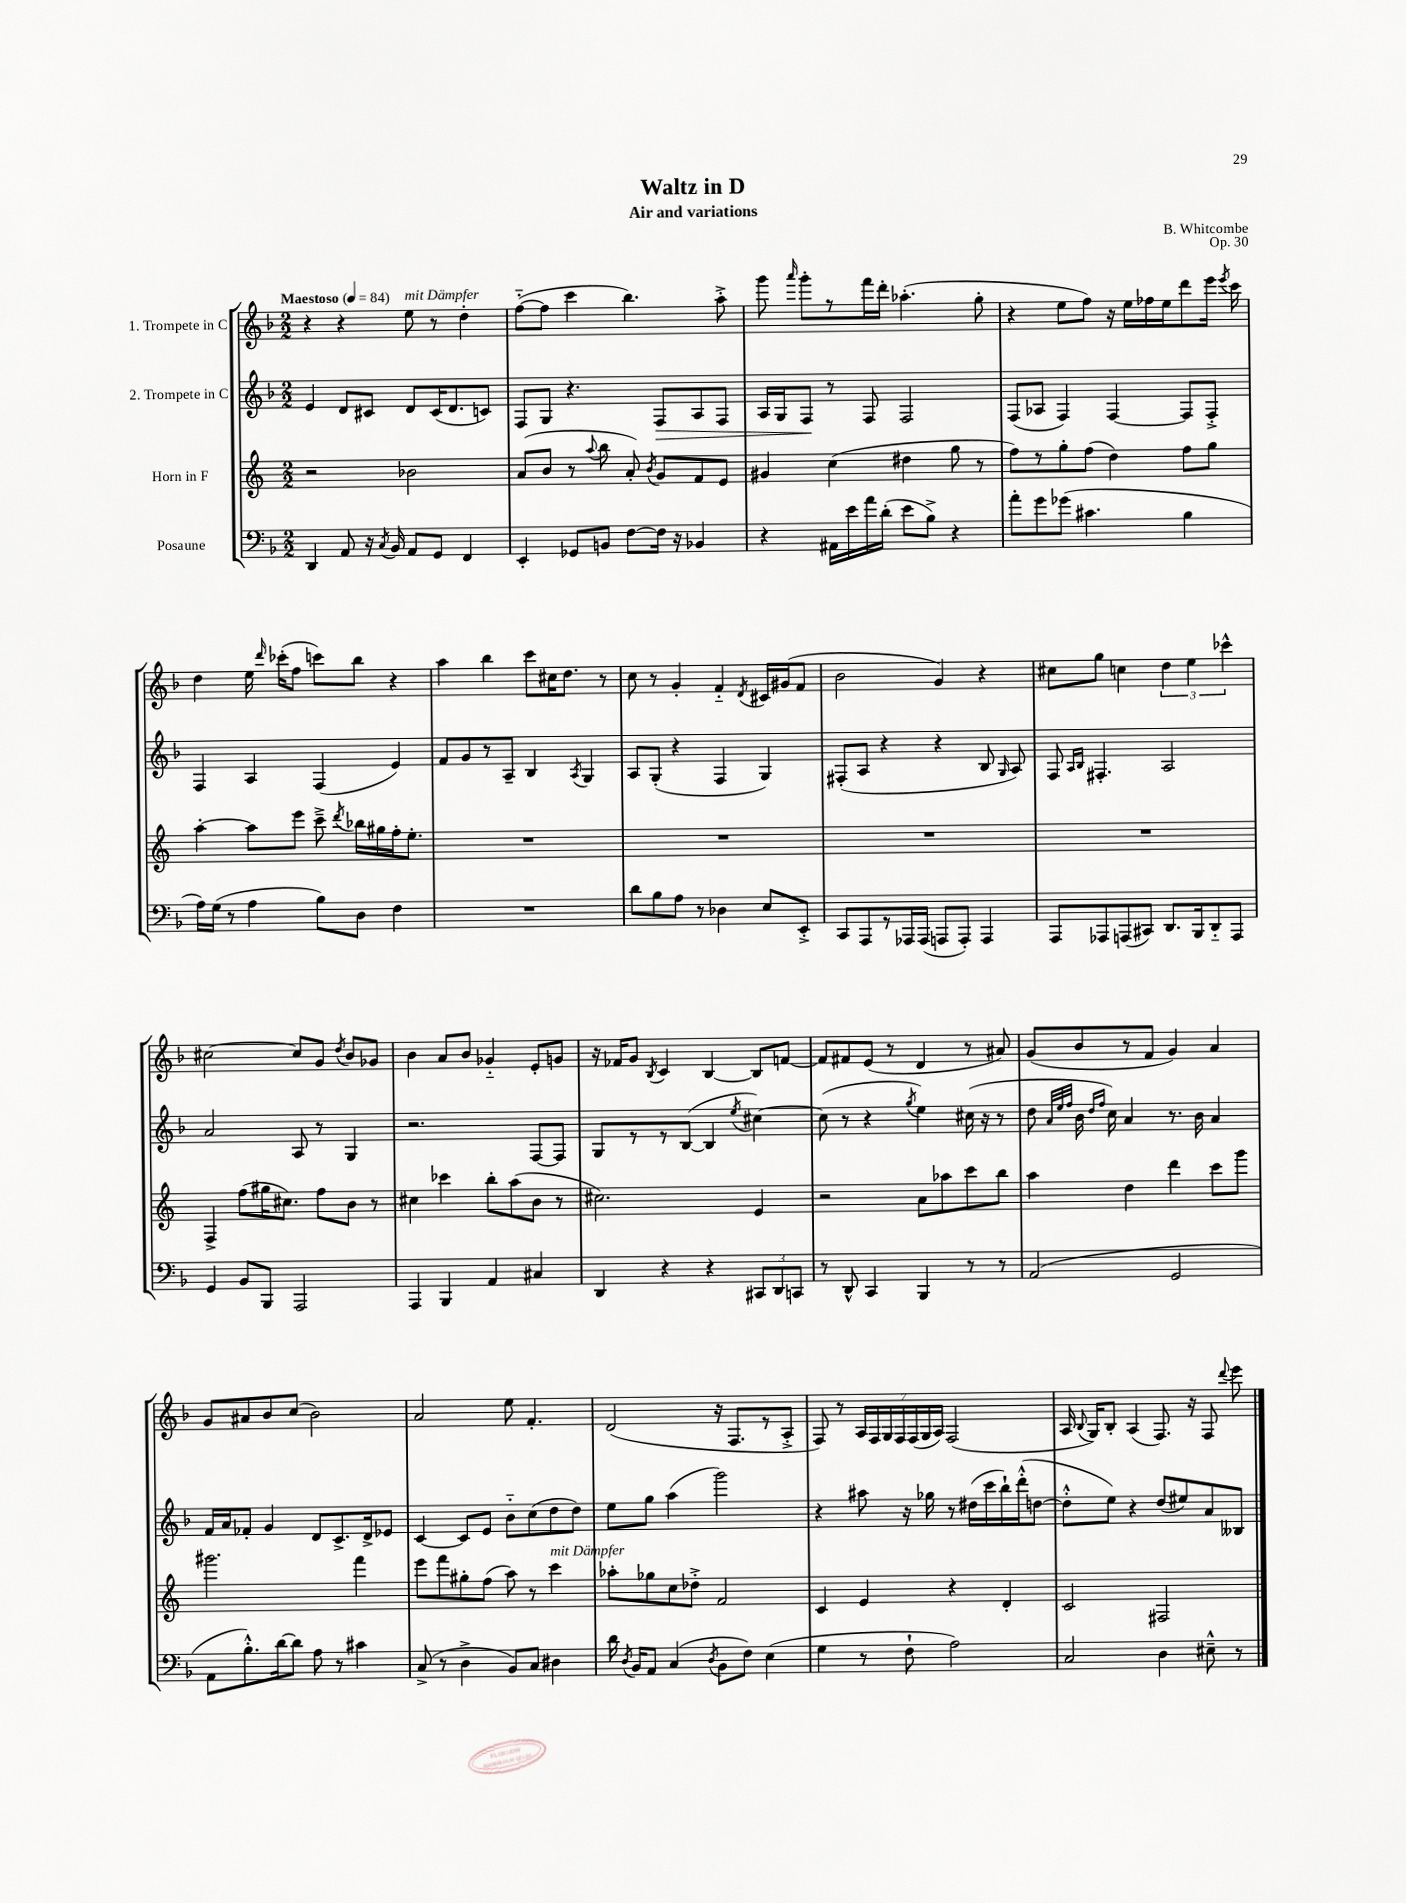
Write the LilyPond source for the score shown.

\header { title = "Waltz in D" composer = "B. Whitcombe" subtitle = "Air and variations" opus = "Op. 30" }
<<
\new StaffGroup <<
\new Staff = "s0" \with { instrumentName = "1. Trompete in C" } {
    \clef treble \key f \major \numericTimeSignature \time 2/2 \tempo "Maestoso" 4 = 84
    \autoBeamOff r4 r4 e''8^\markup { \italic "mit Dämpfer" } r8 d''4-. |
    f''8[~-_( f''8] c'''4 bes''4.) a''8-.-> |
    g'''8 \grace { a'''16 } g'''8[-. r8 f'''16 d'''16]-. aes''4.-.( g''8-. |
    r4 e''8[ f''8]) r16 e''16[ fes''16 e''16 d'''8 e'''16] \acciaccatura { e'''8 } c'''16 |
    d''4 e''16 \grace { d'''16 } ces'''16[-.( f''8] c'''8[) bes''8] r4 |
    a''4 bes''4 c'''8[ cis''16 d''8.] r8 |
    c''8 r8 g'4-. f'4-_ \acciaccatura { d'8 } cis'16[ gis'16( f'8] |
    bes'2 g'4) r4 |
    cis''8[ g''8] c''4 \tuplet 3/2 { d''4 e''4 ces'''4-^ } |
    cis''2~ cis''8[ g'8] \acciaccatura { d''8 } bes'8[ ges'8] |
    bes'4 a'8[ bes'8] ges'4-_ e'8[-. g'8] |
    r16 fes'16[ g'8] \acciaccatura { bes8 } c'4 bes4~ bes8[ f'8]~ |
    f'8[ fis'8 e'8]( r8 d'4 r8 ais'8) |
    g'8[( bes'8 r8 f'8] g'4) a'4 |
    g'8[ ais'8 bes'8 c''8]( bes'2) |
    a'2 e''8 f'4.-. |
    d'2( r16 f8.[ r8 a8]-.-> |
    f8) r8 \tuplet 7/4 { a16[ f16 g16 f16 f16( g16 a16]) } f2( |
    a16 \appoggiatura { bes8 } g16[) bes8]-. a4( f8.) r16 f8 \appoggiatura { d'''8 } e'''8 \bar "|." |
}
\new Staff = "s1" \with { instrumentName = "2. Trompete in C" } {
    \clef treble \key f \major \numericTimeSignature \time 2/2
    \autoBeamOff e'4 d'8[ cis'8] d'8[ cis'16( d'8. c'8]) |
    f8[ g8] r4. f8[\> a8 f8] |
    a16[ g16 f8]\! r8 f8 f2 |
    f8[( aes8] f4) f4~ f8[ f8]-.-> |
    f4 a4 f4( e'4) |
    f'8[ g'8 r8 a8]-- bes4 \acciaccatura { a8 } g4 |
    a8[ g8]-.( r4 f4 g4) |
    fis8[-.( a8] r4 r4 bes8 \grace { g16 } a8) |
    f8 \grace { a16[ bes16] } fis4.-. a2 |
    a'2 a8 r8 g4 |
    r2. f8[~ f8] |
    g8[ r8 r8 bes8]~( bes4 \acciaccatura { e''8 } cis''4~) |
    cis''8( r8 r4 \acciaccatura { g''8 } e''4) cis''16( r16 r8 |
    d''8 \grace { a'32[ e''32 f''32] } bes'16 \grace { d''16[ f''16] } c''16) a'4 r8. bes'16 a'4 |
    f'16[ a'16 fes'8]-. g'4 d'8[ c'8.-> d'16-> ees'8] |
    c'4~ c'8[ e'8] bes'8[-_ c''8( d''8 d''8]) |
    e''8[ g''8] a''4( g'''2) |
    r4 ais''8 r16 ges''16 r8 dis''16[( c'''16 bes''16-!) d'''16-.-^( d''8]~ |
    d''8[-.-^ e''8]) r4 d''8[( eis''8) a'8 beses8] \bar "|." |
}
\new Staff = "s2" \with { instrumentName = "Horn in F" } {
    \clef treble \key c \major \numericTimeSignature \time 2/2
    \autoBeamOff r2 bes'2 |
    a'8[( b'8] r8 \appoggiatura { a''8 } b''8 a'8-.) \acciaccatura { b'8 } g'8[ f'8 e'8] |
    gis'4 c''4( dis''4 g''8 r8 |
    f''8[) r8 g''8-. f''8]( d''4) f''8[ g''8] |
    a''4~-. a''8[ e'''8] c'''8---> \acciaccatura { d'''8 } bes''16[ gis''16 f''16-. e''8.]-. |
    R1 |
    R1 |
    R1 |
    R1 |
    f4-> f''8[( gis''16 cis''8.]) f''8[ b'8] r8 |
    cis''4 ces'''4 b''8[-. a''8( b'8] r8 |
    cis''2.) e'4 |
    r2 a'8[ aes''8 c'''8 b''8] |
    a''4 d''4 d'''4 c'''8[ g'''8] |
    gis'''2. f'''4 |
    e'''8[ f'''8 gis''8-. f''8]( a''8) r8 c'''4^\markup { \italic "mit Dämpfer" } |
    aes''8[-. ges''8 c''8 des''8]-.-> f'2 |
    c'4 e'4 r4 d'4-. |
    c'2 fis2 \bar "|." |
}
\new Staff = "s3" \with { instrumentName = "Posaune" } {
    \clef bass \key f \major \numericTimeSignature \time 2/2
    \autoBeamOff d,4 a,8 r16 \acciaccatura { c8 } bes,16 a,8[ g,8] f,4 |
    e,4-. ges,8[ b,8] f8[~ f16] r16 bes,4 |
    r4 ais,16[ e'16 a'16 d'16]-.( e'8[ bes8]->) r4 |
    a'8[-. g'8 ges'8]( cis'4. bes4 |
    a16[) g16]( r8 a4 bes8[) d8] f4 |
    R1 |
    d'8[ bes8 a8] r8 des4 e8[ e,8]-.-> |
    c,8[ a,,8 r8 aes,,16 aes,,16]( a,,8[ a,,8]-.) a,,4 |
    a,,8[ aes,,8 a,,8( cis,8]) d,8.[ bes,,16 d,8-_ a,,8] |
    g,4 bes,8[ bes,,8] a,,2 |
    a,,4 bes,,4 a,4 cis4 |
    d,4 r4 r4 \tuplet 3/2 { cis,8[ d,8 c,8] } |
    r8 d,8-^ c,4 bes,,4 r8 r8 |
    a,2( g,2 |
    a,8[ bes8.-.-^) d'16~ d'8] a8 r8 cis'4 |
    c8->( r8 d4-> bes,8[) c8] dis4 |
    d'16 \acciaccatura { d8 } bes,16[ a,8] c4( \acciaccatura { d8 } bes,8[ f8]) e4( |
    g4 r8 f8-! a2) |
    c2 d4 eis8---^ r8 \bar "|." |
}
>>
>>
\layout { \context { \Score \remove "Bar_number_engraver" } }
